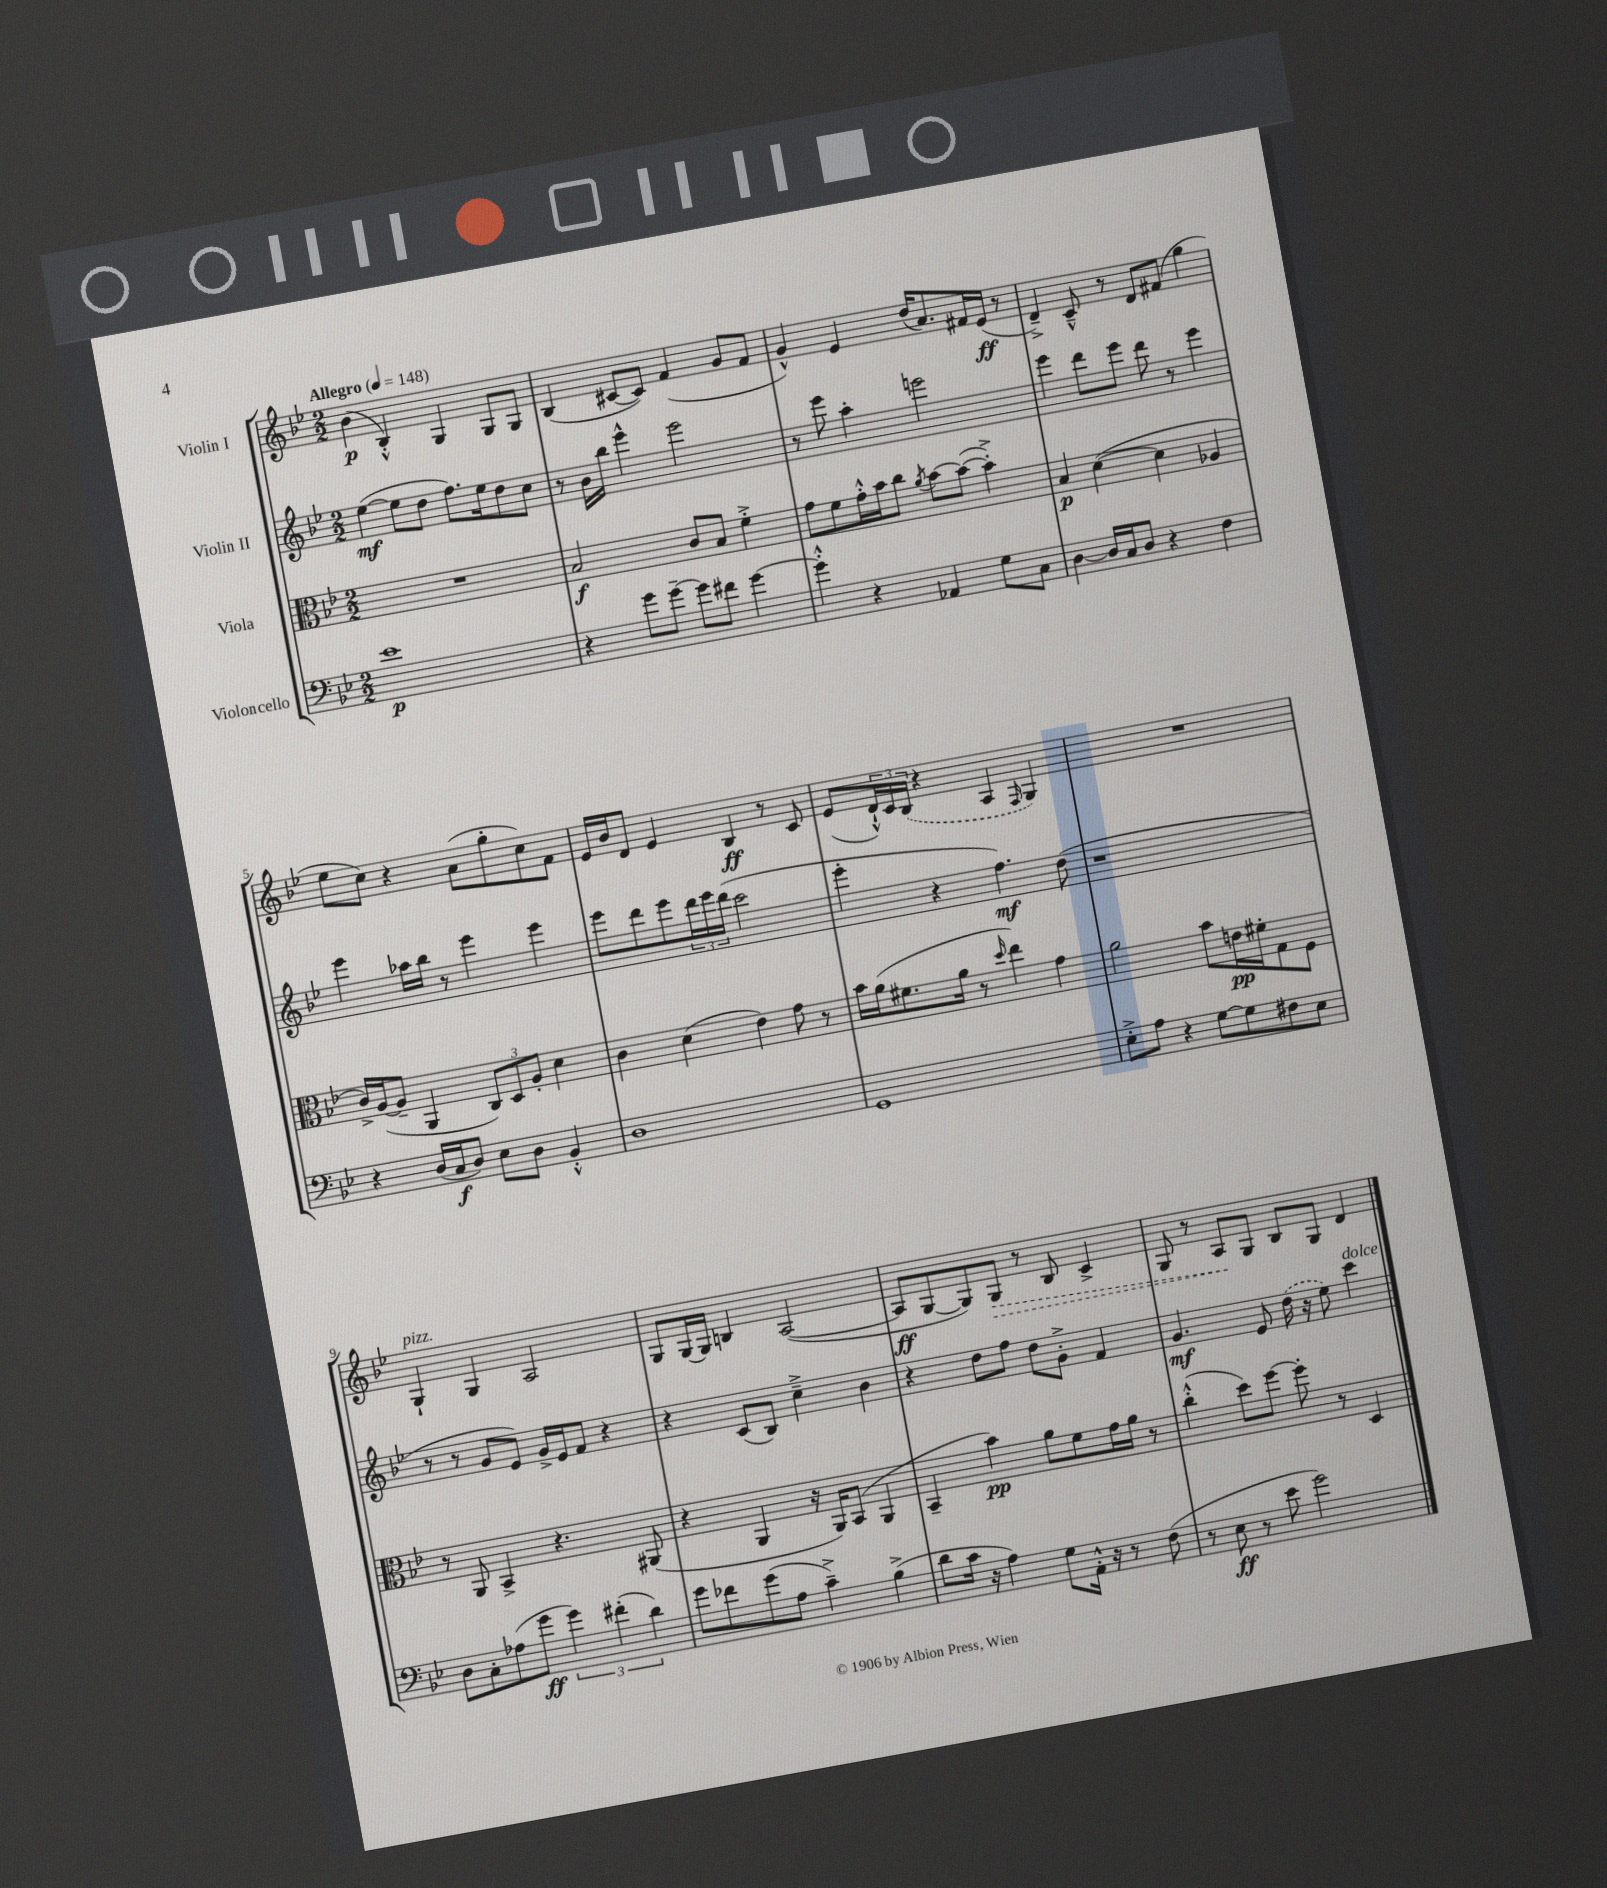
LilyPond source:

<<
\new StaffGroup <<
\new Staff = "s0" \with { instrumentName = "Violin I" } {
    \clef treble \key bes \major \numericTimeSignature \time 2/2 \tempo "Allegro" 4 = 148
    bes'4\p( bes4-.-^) g4 g8 g8 |
    bes4( cis'8~ cis'8) f'4( g'8 f'8 |
    g'4-^) ees'4 d''16( a'8.) fis'16 ees'16\ff( r8 |
    d'4--->) c'8---^ r8 d'8 fis'8( g''4 |
    ees''8 c''8) r4 a'8( g''8-. c''8) f'8 |
    ees'16 bes'16 d'8 ees'4 bes4\ff r8 c'8 |
    ees'8( \tuplet 3/2 { d'16-!-^) c'16 \once \slurDashed bes16( } r4 a4 \grace { f16 } g4) |
    R1 |
    g4-!^\markup { \italic "pizz." } g4 a2 |
    g8 g16~ g16 b4 a2~( |
    a8\ff g8~ g8) \once \override Hairpin.style = #'dashed-line g8\> r8 bes8 c'4-> |
    g8 r8 a8\! g8 bes8 g8 d'4 \bar "|." |
}
\new Staff = "s1" \with { instrumentName = "Violin II" } {
    \clef treble \key bes \major \numericTimeSignature \time 2/2
    ees''4~\mf( ees''8 d''8 f''8.) ees''16 d''8 c''8 |
    r8 bes'16 bes''16 ees'''4-^ ees'''2 |
    r8 ees'''8 a''4-. e'''2 |
    ees'''4 d'''8 ees'''8 d'''8 r8 ees'''4 |
    ees'''4 aes''16 bes''16 r8 ees'''4 ees'''4 |
    ees'''8 d'''8 ees'''8 \tuplet 3/2 { d'''16 ees'''16 d'''16( } c'''2 |
    ees'''4-. r4 f''4.\mf) d''8( |
    r1 |
    r8 r8 g'8 ees'8) g'16-> ees'16 f'8 r4 |
    r4 c'8( bes8) c''4---> bes'4 |
    r4 d''8 f''8 d''8 g'8-.-> f'4 |
    g'4.\mf ees'8 \once \slurDashed d''16( r16 ees''8) c'''4^\markup { \italic "dolce" } \bar "|." |
}
\new Staff = "s2" \with { instrumentName = "Viola" } {
    \clef alto \key bes \major \numericTimeSignature \time 2/2
    R1 |
    bes2\f c'8 bes8 f'4-.-> |
    g'8 f'8 g'16-.-^ bes'16 c''8 \acciaccatura { a'8 } bes'8~ bes'8~( bes'4-.->) |
    bes4\p d'4~( d'4 aes4 |
    c'16->) a16~( a8-- a,4 \tuplet 3/2 { c8) d8 a8-. } d'4 |
    c'4 d'4( ees'4) g'8 r8 |
    bes'16 a'16( fis'8. a'16 r8 \grace { d''16 } ees''4) g'4 |
    a'2 bes'8 e'16\pp fis'16-. g8 f8 |
    r8 a,8 bes,4-> r4. ais,8( |
    r4 a,4 r16 a,16) bes,8( a,4 |
    bes,4-- bes'4\pp) a'8 f'8 g'16 a'16 r8 |
    c''4-.-^( d''8) f''8~ f''8-. r8 d4 \bar "|." |
}
\new Staff = "s3" \with { instrumentName = "Violoncello" } {
    \clef bass \key bes \major \numericTimeSignature \time 2/2
    ees'1\p |
    r4 g'8 g'8~-- g'8 fis'8 g'4~ |
    g'4-.-^ r4 aes,4 g8 c8 |
    d4~ d16 c16 d8 r4 f4 |
    r4 d16( c16\f d8) ees8 d8 bes,4-.-^ |
    d1 |
    g,1 |
    ees8-.-> a8 r4 g8~ g8 fis8 ees8 |
    d8 c8-. aes8( g'8\ff \tuplet 3/2 { g'4) fis'4-.( d'4) } |
    g'8 fes'8 g'8( a8 c'4--->) bes4->( |
    d'8 c'16 r16 a4) g8 a,16-.-^ r16 r8 f8( |
    r8 ees8\ff r8 ees'8 g'2) \bar "|." |
}
>>
>>
